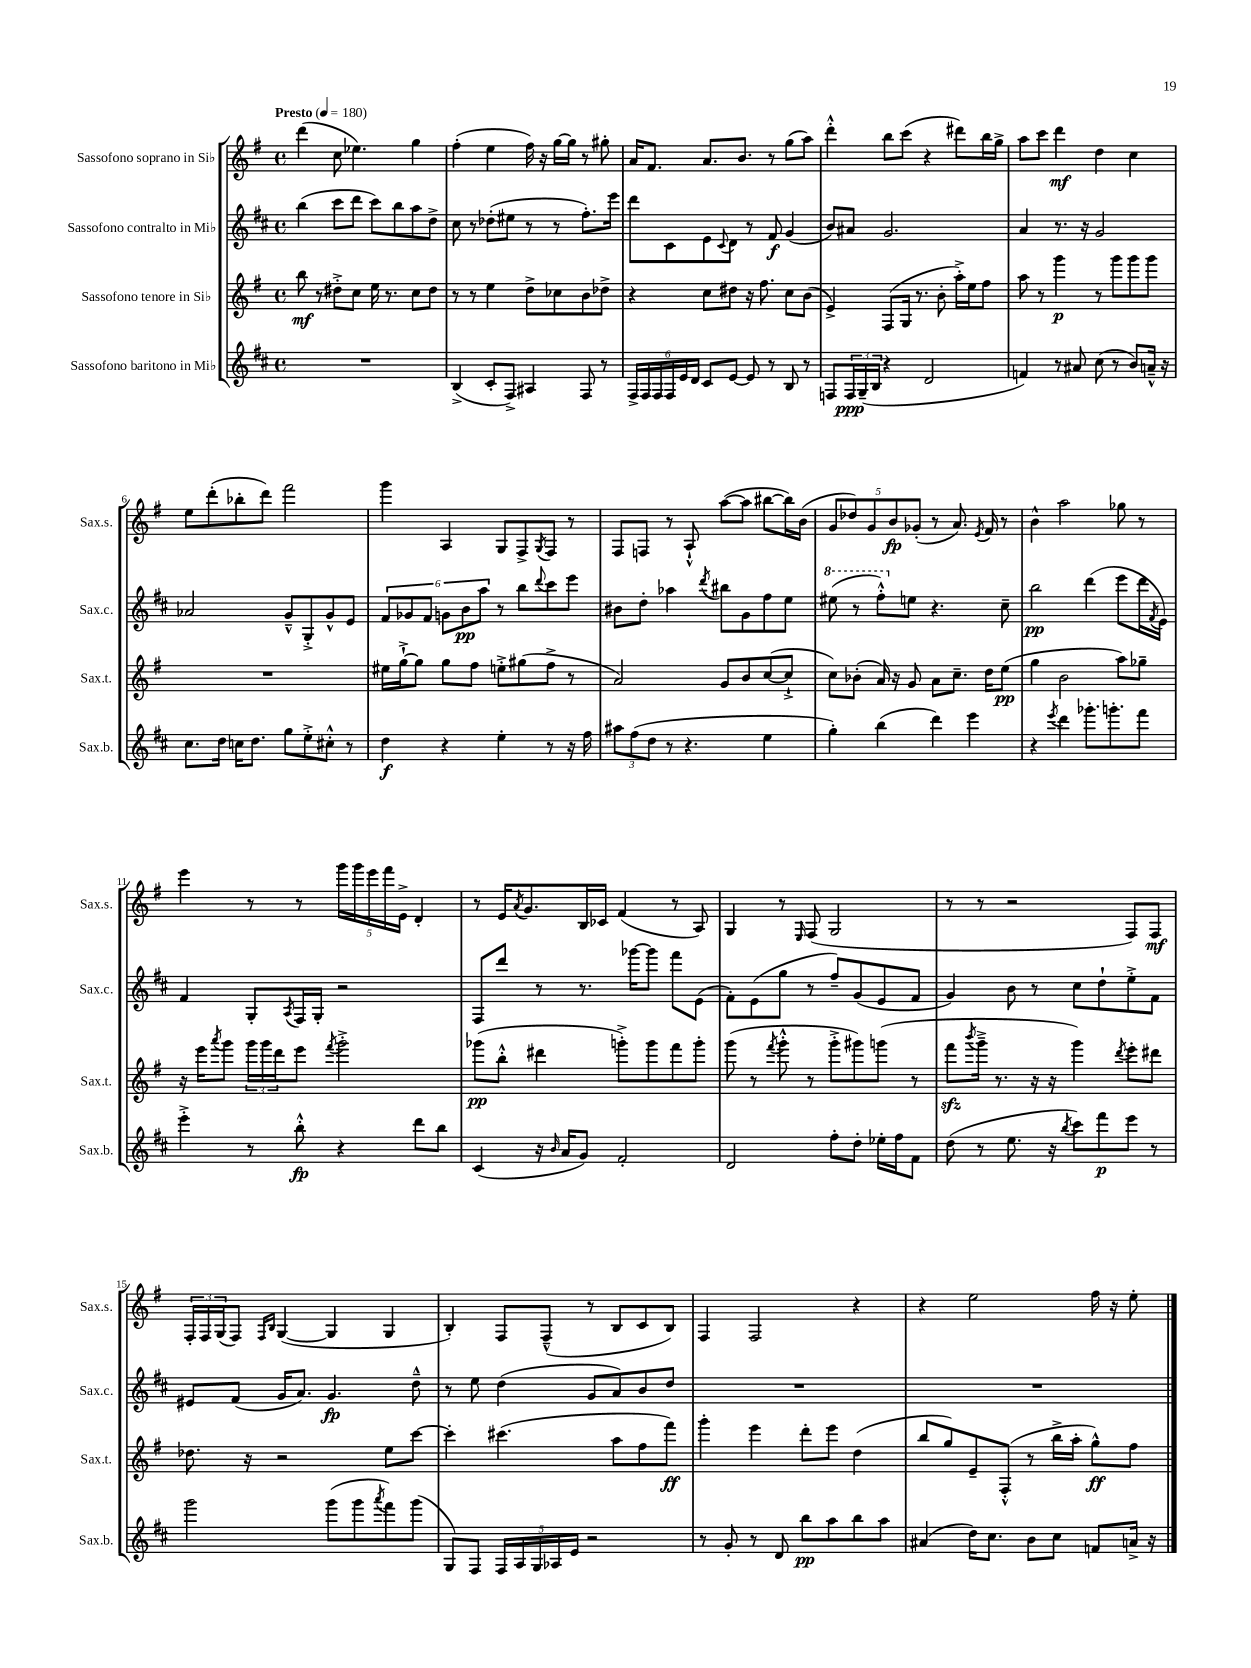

**kern	**kern	**kern	**kern
*staff4	*staff3	*staff2	*staff1
*clefG2	*clefG2	*clefG2	*clefG2
*k[f#c#]	*k[f#]	*k[f#c#]	*k[f#]
*M4/4	*M4/4	*M4/4	*M4/4
*met(c)	*met(c)	*met(c)	*met(c)
*MM180	*MM180	*MM180	*MM180
1r	8bb	(4bb	(4ddd
.	8r	.	.
.	8dd#'^	8ccc#	8cc
.	8cc	8ddd	4.ee-)
.	16ee	8ccc#)	.
.	8.r	.	.
.	.	8bb	.
.	8cc	8aa	4gg
.	8dd#	8dd^	.
=	=	=	=
(4B^	8r	8cc#	(4ff#'
.	8r	8r	.
8c#'	4ee	(8dd-'	4ee
8F#^)	.	8ee#	.
4A#	8dd^	8r	16ff#)
.	.	.	16r
.	8cc-	8r	[16gg
.	.	.	16gg]
8F#	8b	8.ff#')	8r
8r	8dd-^	.	8gg#'
.	.	16eee	.
=	=	=	=
24F#^	4r	8ddd	16a
24F#	.	.	.
.	.	.	8.f#
24F#	.	.	.
24F#	.	8c#	.
24e	.	.	.
24d	.	.	.
8c#	8cc	8e	8.a
.	.	8qqc#	.
[8e	8dd#	8d	.
.	.	.	8.b
8e]	16r	8r	.
.	8.ff#	.	.
8r	.	8f#	8r
8B	8cc	(4g	(8gg
8r	(8b	.	8aa)
=	=	=	=
8F	4e^)	8b)	4ddd'^^
24F	.	8a#	.
(24G~	.	.	.
24B	.	.	.
4r	(8F#	2.g	8bb
.	16G	.	(8ccc
.	8.r	.	.
2d	.	.	4r
.	8b'	.	.
.	16aa'^)	.	8ddd#)
.	16ee	.	.
.	8ff#	.	16bb
.	.	.	16gg^
=	=	=	=
4f)	8aa	4a	8aa
.	8r	.	8ccc
8r	4ggg	8.r	4ddd
8a#	.	.	.
.	.	16r	.
(8cc#	8r	2g	4dd
8r	8ggg	.	.
8b)	8ggg	.	4cc
16a~^^	8ggg	.	.
16r	.	.	.
=	=	=	=
8.cc#	1r	2a-	8ee
.	.	.	(8ddd'
16dd	.	.	.
16cc	.	.	8bb-'
8.dd	.	.	.
.	.	.	8ddd)
8gg	.	8g~^^	2fff#
8ee'^	.	8G'^	.
8cc#'^^	.	8g^^	.
8r	.	8e	.
=	=	=	=
4dd	16ee#	12f#	4ggg
.	[16gg`^	.	.
.	.	12g-	.
.	8gg]	.	.
.	.	12f#	.
4r	8gg	12g	4A
.	.	12b	.
.	8ff#	.	.
.	.	12aa	.
4ee'	8ee'^	8r	8G
.	(8gg#	8bb	8F#^
.	.	8qqddd	8qG
8r	8ff#^	8ccc#	8F#
16r	8r	8eee	8r
16ff#	.	.	.
=	=	=	=
12aa#	2a)	8b#	8F#
(12ff#	.	.	.
.	.	8dd'	8F
12dd	.	.	.
8r	.	4aa-	8r
4.r	.	.	8A`^^
.	.	8qddd	.
.	8g	8bb#	([8aa
.	8b	8g	8aa]
4ee	([8cc	8ff#	[8bb#
.	8cc`^]	8ee	16bb#])
.	.	.	(16b
=	=	=	=
4gg')	8cc)	(8eee#	10g
.	.	.	10dd-)
.	(8b-'	8r	.
.	.	.	10g
(4bb	16a)	8fff#'^^)	.
.	.	.	10b
.	16r	.	.
.	8g	8ee	.
.	.	.	(10g-'
4ddd)	8a	4.r	8r
.	8.cc~	.	8.a)
4eee	.	.	.
.	.	.	8qe
.	16dd	.	16f#
.	(8ee	8cc#~	8r
=	=	=	=
4r	4gg	2bb	4b^^
8qeee	.	.	.
4ddd	2b	.	2aa
8.ggg-'	.	(4ddd	.
8.ggg'	.	.	.
.	8aa)	8eee	8gg-
8fff#	8gg-~	16ddd	8r
.	.	8qf#	.
.	.	16e)	.
=	=	=	=
4eee'^	16r	4f#	4eee
.	16eee	.	.
.	8qaaa	.	.
.	8ggg	.	.
8r	24ggg	8G'	8r
.	24ggg	.	.
.	24ddd	.	.
.	.	8qA	.
8bb'^^	8eee	16F#	8r
.	.	16G'	.
.	8qfff#	.	.
4r	2ggg'^	2r	20ggg
.	.	.	20ggg
.	.	.	20eee
.	.	.	20fff#
.	.	.	20e^
8ddd	.	.	4d'
8bb	.	.	.
=	=	=	=
(4c#	(8ggg-	8F#	8r
.	8bb'^^	8ddd	16e
.	.	.	8qa
.	.	.	8.g
16r	4ddd#	8r	.
16qqb	.	.	.
16a	.	.	.
8g)	.	8.r	16B
.	.	.	16c-
2f#'	8ggg'^)	.	(4f#
.	.	[16ggg-	.
.	8ggg	8ggg-]	.
.	8fff#	8fff#	8r
.	8ggg'	(8e	8A)
=	=	=	=
2d	(8ggg	8f#')	4G
.	8r	(8e	.
.	8qfff#	.	.
.	8ggg'^^	8gg	8r
.	.	.	16qqE
.	8r	8r	(8F#
8ff#'	8ggg'^	8ff#~)	2G
8dd'	8ggg#)	(8g	.
16ee-'	(8ggg	8e	.
16ff#	.	.	.
8f#	8r	8f#	.
=	=	=	=
(8dd	8fff#	4g)	8r
.	8qbbb	.	.
8r	16ggg~^	.	8r
.	8.r	.	.
8.ee	.	8b	2r
.	16r	8r	.
16r	16r	.	.
8qbb	.	.	.
8ccc#)	4ggg)	8cc#	.
8fff#	.	8dd`	.
.	8qddd	.	.
8eee	8eee'	8ee'^	8F#)
8r	8ddd#	8f#	8F#
=	=	=	=
2ggg	8.dd-	8e#	24F#'
.	.	.	24F#
.	.	.	(24G
.	.	(8f#	8F#)
.	16r	.	.
.	.	.	16qqF#
.	.	.	16qqB
.	2r	16g	([4G
.	.	8.a)	.
(8ggg	.	4.g	4G]
8ggg	.	.	.
8qaaa	.	.	.
8fff#)	8ee	.	4G
(8ggg	[8ccc	8dd~^^	.
=	=	=	=
8G)	4ccc']	8r	4B')
8F#	.	8ee	.
20F#	(4.ccc#	(4dd	8F#
20A	.	.	.
20G	.	.	.
.	.	.	(8F#~^^
20A-	.	.	.
20e	.	.	.
2r	.	8g	8r
.	8aa	8a)	8B
.	8ff#	8b	8c
.	8fff#)	8dd	8B)
=	=	=	=
8r	4ggg'	1r	4F#
8g'	.	.	.
8r	4eee	.	2F#
8d	.	.	.
8bb	8ddd'	.	.
8aa	8eee	.	.
8bb	(4dd	.	4r
8aa	.	.	.
=	=	=	=
(4a#	8bb	1r	4r
.	8gg)	.	.
16dd)	8e~	.	2ee
8.cc#	.	.	.
.	(8F#'^^	.	.
8b	8r	.	.
8cc#	16bb^	.	.
.	16aa'	.	.
8f	8gg^^)	.	16ff#
.	.	.	16r
16a^	8ff#	.	8ee'
16r	.	.	.
==	==	==	==
*-	*-	*-	*-
